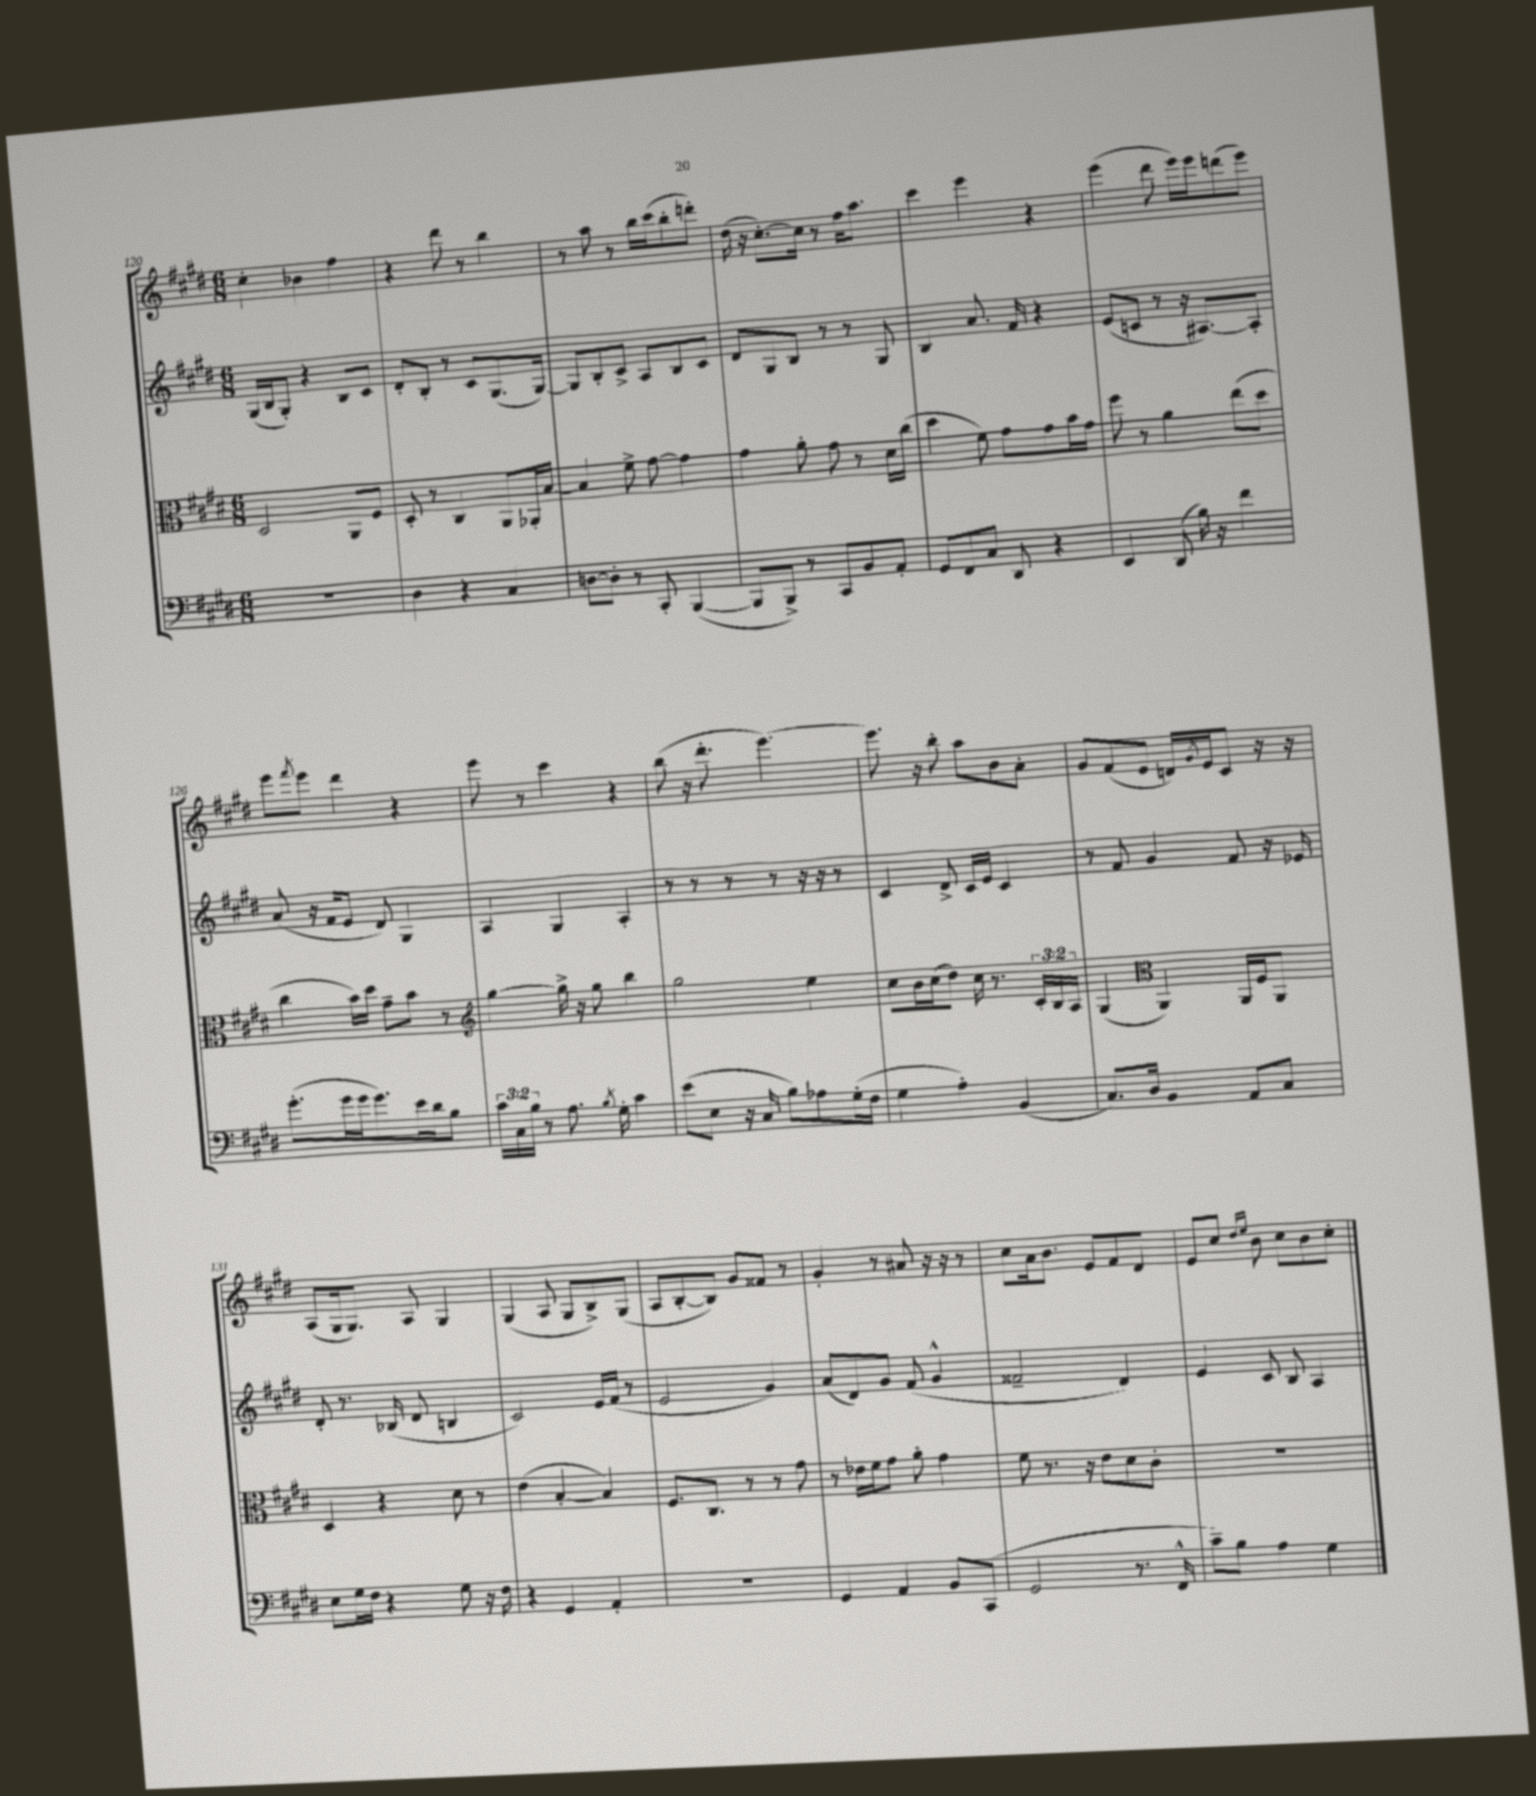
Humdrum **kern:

**kern	**kern	**kern	**kern
*staff4	*staff3	*staff2	*staff1
*clefF4	*clefC3	*clefG2	*clefG2
*k[f#c#g#d#]	*k[f#c#g#d#]	*k[f#c#g#d#]	*k[f#c#g#d#]
*M6/8	*M6/8	*M6/8	*M6/8
2.r	2D#	(16G#	4cc#'
.	.	16B	.
.	.	8G#')	.
.	.	4r	4b-
.	8AA	8B	4ff#
.	8F#	8c#	.
=	=	=	=
4D#	8D#'	8d#'	4r
.	8r	8B'	.
4r	4C#	8r	8ddd#
.	.	8c#	8r
4C#	8AA	(8.G#	4bb
.	16AA-'	.	.
.	[16B	[16G#)	.
=	=	=	=
[8D	4B]	8G#]	8r
8D']	.	8B'	8aa
8r	8f#^	8c#^	8r
8CC#'	[8g#	8A	16bb
.	.	.	(16ccc#
([4BBB	4g#]	8B	8bb'
.	.	8c#	8ddd')
=	=	=	=
8BBB]	4g#	8d#	(16dd#
.	.	.	16r
8BBB^)	.	8G#	[8.cc#')
8r	8a'	8B	.
.	.	.	16cc#]
8CC#	8g#	8r	8r
8BB	8r	8r	16ff#
.	.	.	8.aa
8AA'	16d#	8G#	.
.	(16cc#	.	.
=	=	=	=
8GG#	4dd#	4B	4ccc#
8FF#	.	.	.
8C#	8f#)	8.a	4eee
8DD#	8g#	.	.
.	.	16f#	.
4r	8g#	4r	4r
.	16b	.	.
.	16g#	.	.
=	=	=	=
4EE	8ff#	(8e	(4eee
.	8r	8c	.
(8DD#	4a	8r	8ddd#
16B)	.	16r	16eee)
16r	.	[8.A#)	16eee
4f#	(8ee	.	(8ddd
.	8dd#	8A#']	8eee)
=	=	=	=
(8.g#'	4cc#	(8a	8eee
.	.	.	8qfff#
.	.	16r	8eee
16g#	.	16f#	.
16g#	16b)	8e	4ddd#
8.g#)	16dd#	.	.
.	8g#~	8d#)	.
16e	8b	4G#	4r
16d#	.	.	.
8B	8r	.	.
=	=	=	=
*	*clefG2	*	*
24c#	[4gg#	4A	8eee
24C#	.	.	.
24B	.	.	.
8r	.	.	8r
8.A	16gg#^]	4G#	4ccc#
.	16r	.	.
.	8gg#	.	.
8qB	.	.	.
16G#'	.	.	.
4c#	4bb	4A'	4r
=	=	=	=
(8e	2gg#	8r	(8bb
8E	.	8r	16r
.	.	.	8.ddd#'
16r	.	8r	.
16C#	.	.	.
8B)	.	8r	[4.eee)
8A-	4ee	16r	.
.	.	16r	.
(16G#'	.	8r	.
16F#	.	.	.
=	=	=	=
4G#	8cc#	4c#	8.eee]
.	16b	.	.
.	(16cc#	.	16r
4A')	8dd#)	8d#^	8bb'
.	16cc#	16c#	8aa
.	8.r	16e	.
(4BB	.	4c#	8b
.	24c#'	.	8a'
.	24B	.	.
.	24A	.	.
=	=	=	=
8.C#)	(4G#	8r	8g#
.	.	8f#	(8f#
16D#	.	.	.
*	*clefC3	*	*
4BB	4AA)	4g#	8e
.	.	.	16d)
.	.	.	8qg#
.	.	.	16e
8AA	16AA	8f#	8c#
.	16F#	.	.
8C#	8AA	16r	16r
.	.	16e-	16r
=	=	=	=
8E	4D#	8d#'	(8A
16G#	.	8.r	16G#
16F#	.	.	8.G#)
4r	4r	.	.
.	.	(16B-	.
.	.	8d#	8A
8G#	8d#	4B	4G#
16r	8r	.	.
16F#	.	.	.
=	=	=	=
4r	(4e	2c#)	(4G#
4GG#	[4B'	.	8A
.	.	.	8G#
4AA'	4B])	16e	8B^)
.	.	(16f#	.
.	.	8r	(8G#
=	=	=	=
2.r	8.F#	2e	8A
.	.	.	[8B'
.	8.C#	.	.
.	.	.	8B])
.	8r	.	8g#
.	8r	4g#)	8f##
.	8g#	.	8r
=	=	=	=
4GG#	8r	(8a	4g#'
.	16e-	8d#)	.
.	16f#	.	.
4AA	8g#	8g#	8r
.	8a'	(8f#	8a#
8BB	4g#	4g#^^	16r
.	.	.	16r
(8CC#	.	.	8r
=	=	=	=
2GG#	8f#	2f##~	8cc#
.	8.r	.	16a
.	.	.	8.b
.	16r	.	.
.	8e	.	8e
8.r	8d#	4d#)	8f#
.	8c#'	.	8d#
16FF#^^	.	.	.
=	=	=	=
8c#~)	2.r	4e	8e
8B	.	.	8cc#
.	.	.	16qqdd#
.	.	.	16qqee
4A	.	8c#	8b
.	.	8B	8cc#
4G#	.	4A	8b
.	.	.	8cc#'
==	==	==	==
*-	*-	*-	*-
